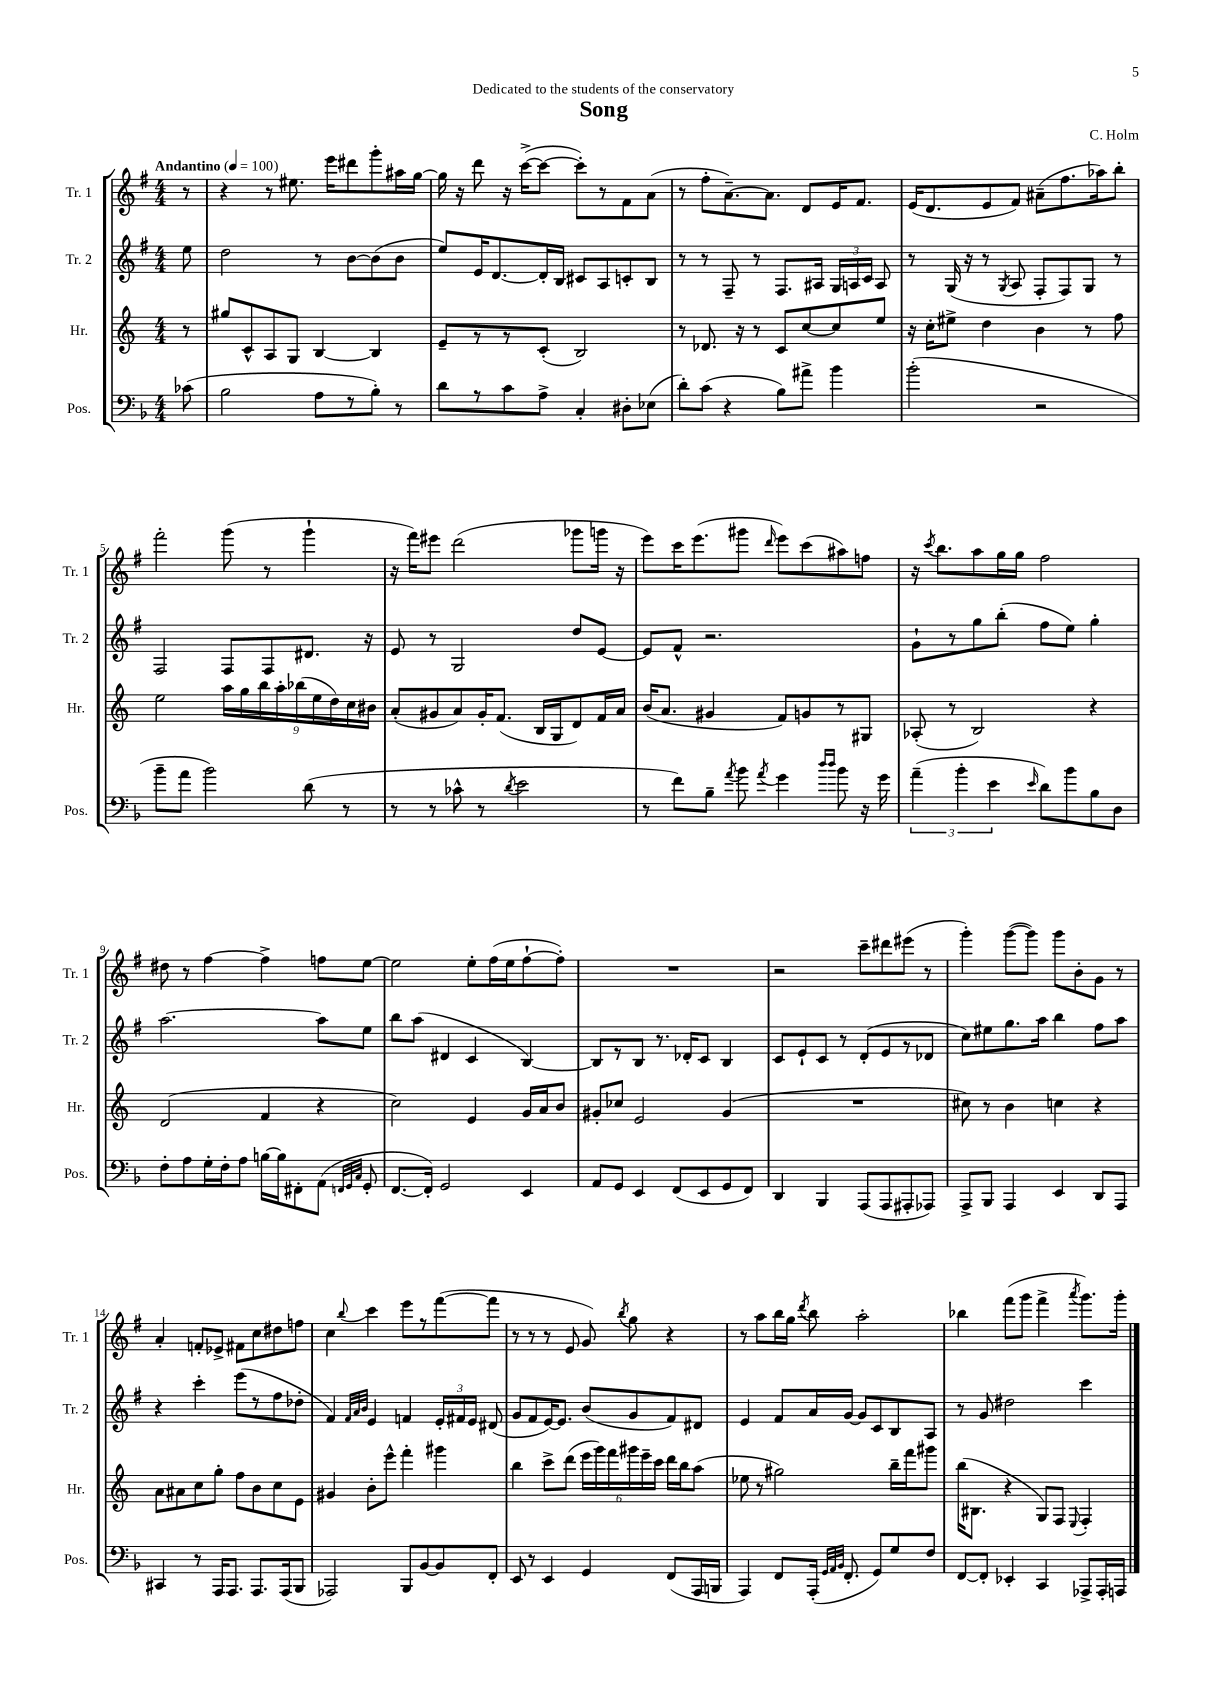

**kern	**kern	**kern	**kern
*part4	*part3	*part2	*part1
*staff4	*staff3	*staff2	*staff1
*I"Pos.	*I"Hr.	*I"Tr. 2	*I"Tr. 1
*I'Pos.	*I'Hr.	*I'Tr. 2	*I'Tr. 1
*clefF4	*clefG2	*clefG2	*clefG2
*k[b-]	*k[]	*k[f#]	*k[f#]
*M4/4	*M4/4	*M4/4	*M4/4
*MM100	*MM100	*MM100	*MM100
=	=	=	=
!	!	!	!LO:TX:a:B:t=Andantino
(8c-X\	8r	8ee\	8r
=1	=1	=1	=1
2B-\	8gg#X/L	2dd\	4r
.	8c^^/	.	.
.	8A/	.	8r
.	8G/J	.	8.ee#X\
8A\L	[4B/	8r	.
.	.	.	16eee\KL
8r	.	[8b\L	8ddd#X\
8B-'\J)	4B/]	(8b\]	8ggg'\
8r	.	8b\J	16aa#X\L
.	.	.	[16gg\JJ
=2	=2	=2	=2
8d\L	8e~/L	8ee/L)	16gg\]
.	.	.	16r
8r	8r	16e/K	8ddd\
.	.	[8.d/	.
8c\	8r	.	16r
.	.	.	([16ccc^\KL
8A^\J	(8c'/J	16d'/L]	8ccc\J_
.	.	16B/JJ	.
4C'/	2B/)	8c#X/L	8ccc'\L])
.	.	8A/	8r
8D#X'\L	.	8cn'/	8f#\
(8E-X\J	.	8B/J	(8a\J
=3	=3	=3	=3
8d'\L)	8r	8r	8r
(8c\J	8.d-X/	8r	8ff#'\L
4r	.	8F#~/	[8.a~\)
.	16r	.	.
.	8r	8r	.
.	.	.	8.a\J]
8B-\L)	8c/L	8.F#/L	.
8a#X^\J	[8cc/	.	8d/L
.	.	16A#X/Jk	.
4b-\	8cc/]	24G/LL	16e/K
.	.	24An/	.
.	.	.	8.f#/J
.	.	24c/JJ	.
.	8ee/J	8A/	.
=4	=4	=4	=4
(2b-'\	16r	8r	(16e/KL
.	16cc'\KL	.	8.d/
.	8ee#X^\J	(16G/	.
.	.	16r	.
.	4dd\	8r	8e/
.	.	8qG/	.
.	.	8A/	8f#/J)
2r	4b\	8F#'/L	(8a#X~\L
.	.	8F#/)	8.ff#\
.	8r	8G/J	.
.	.	.	16aa-X\k)
.	8ff\	8r	8bb'\J
!!LO:LB:g=z
=5	=5	=5	=5
8b-~\L	2ee\	2F#/	2fff#'\
8a\J	.	.	.
2b-\)	.	.	.
.	18aa\LL	8F#/L	(8ggg\
.	18gg\	.	.
.	18bb\	.	.
.	.	8F#/	8r
.	18aa'\	.	.
.	(18bb-X\	.	.
(8d\	.	8.d#X/J	4ggg`\
.	18ee\	.	.
.	18dd\)	.	.
8r	.	.	.
.	18cc\	.	.
.	.	16r	.
.	18b#X\JJ	.	.
=6	=6	=6	=6
8r	(8a'/L	8e/	16r
.	.	.	16fff#\KL)
8r	8g#X/	8r	8eee#X\J
8c-X^^\	8a/)	2G/	(2ddd\
8r	16g#'/K	.	.
.	(8.f/J	.	.
8qd/	.	.	.
2e\	.	.	.
.	16B/LL	.	.
.	16G/J	.	.
.	8d/)	8dd/L	8ggg-X\L
.	16f/L	[8e/J	16gggn\Jk
.	16a/JJ	.	16r
=7	=7	=7	=7
8r	(16b/KL	8e/L]	8eee\L)
.	8.a/J	.	.
8f\L)	.	8f#^^/J	16ccc\K
.	.	.	(8.eee\
8B-~\J	4g#X/	2.r	.
8qa/	.	.	.
8b-\	.	.	8ggg#X\J
8qa/	.	.	16qqddd/
4g\	8f/L)	.	8eee\L)
.	8gn/	.	(8ccc\
16qqdd/LL	.	.	.
16qqdd/JJ	.	.	.
8b-\	8r	.	8aa#X\)
16r	8G#X/J	.	8ffn\J
16g\	.	.	.
=8	=8	=8	=8
(6a~\	(8A-X'/	8g`\L	16r
.	.	.	8qccc/
.	.	.	8.bb\L
.	8r	8r	.
6b-'\	.	.	.
.	2B/)	8gg\	8aa\
6e\	.	.	.
.	.	(8bb'\J	16gg\L
.	.	.	16gg\JJ
16qqe/	.	.	.
8d\L)	.	8ff#\L	2ff#\
8b-\	.	8ee\J)	.
8B-\	4r	4gg'\	.
8D\J	.	.	.
!!LO:LB:g=z
=9	=9	=9	=9
8F'\L	(2d/	[2.aa\	8dd#X\
8A\	.	.	8r
16G'\L	.	.	[4ff#\
16F'\J	.	.	.
8A\J	.	.	.
[16Bn\LL	4f/	.	4ff#^\]
16B\J]	.	.	.
8FF#X'\	.	.	.
(8AA\J	4r	8aa\L]	8ffn\L
32qqFFn/LLL	.	.	.
32qqGG/	.	.	.
32qqC/JJJ	.	.	.
8GG'/	.	8ee\J	[8ee\J
=10	=10	=10	=10
[8.FF/L	2cc\)	8bb\L	2ee\]
.	.	(8aa\J	.
16FF'/Jk])	.	.	.
2GG/	.	4d#X/	.
.	4e/	4c/	8ee'\L
.	.	.	(16ff#\L
.	.	.	16ee\J
4EE/	16g/LL	[4B/)	[8ff#`\
.	16a/J	.	.
.	8b/J	.	8ff#'\J])
=11	=11	=11	=11
8AA/L	8g#X'/L	8B/L]	1r
8GG/J	8cc-X/J	8r	.
4EE/	2e/	8B/J	.
.	.	8.r	.
(8FF/L	.	.	.
.	.	16d-X'/KL	.
8EE/	.	8c/J	.
8GG/	(4g#/	4B/	.
8FF/J)	.	.	.
=12	=12	=12	=12
4DD/	1r	8c/L	2r
.	.	8e`/	.
4BBB-/	.	8c/J	.
.	.	8r	.
(8AAA/L	.	(8d'/L	8ccc~\L
8AAA/	.	8e/	8ddd#X\
8AAA#X'/	.	8r	(8eee#X\J
8AAA-X/J)	.	8d-X/J	8r
=13	=13	=13	=13
8AAA^/L	8cc#X\)	8cc\L)	4ggg'\)
8BBB-/J	8r	8ee#X\	.
4AAA/	4b\	8.gg\	([8ggg\L
.	.	.	8ggg\J])
.	.	16aa\Jk	.
4EE/	4ccn\	4bb\	8ggg\L
.	.	.	8b'\
8DD/L	4r	8ff#\L	8g\J
8AAA/J	.	8aa\J	8r
!!LO:LB:g=z
=14	=14	=14	=14
4CC#X/	8a\L	4r	4a'/
.	8a#X\	.	.
8r	8cc\	4ccc'\	8fn'/L
16AAA/KL	8gg'\J	.	8e-X^/J
8.AAA/J	.	.	.
.	8ff\L	(8eee\L	8f#X\L
8.AAA/L	8b\	8r	8cc\
.	8cc\	8ff#\	8dd#X\
(16AAA/k	.	.	.
8BBB-/J	8e\J	8dd-X'\J	8ffn\J
=15	=15	=15	=15
2AAA-X/)	4g#X/	4f#/)	4cc\
.	.	32qqf#/LLL	.
.	.	32qqa/	.
.	.	32qqb/JJJ	8qqbb/
.	8b'\L	4e/	4ccc\
.	8eee^^\J	.	.
8BBB-/L	4fff'\	4fn/	8eee\L
[8BB-/	.	.	8r
8BB-/]	4ggg#X\	24e'/LL	([8fff#\
.	.	24f#X/	.
.	.	24e/JJ	.
8FF'/J	.	(8d#X/	8fff#\J]
=16	=16	=16	=16
8EE/	4bb\	8g/L	8r
8r	.	8f#/	8r
4EE/	8ccc^\L	[16e/K)	8r
.	.	8.e/J]	.
.	(8ddd\J	.	8e/
4GG/	24eee\LL	(8b/L	8g/)
.	24ggg\)	.	.
.	24fff\	.	.
.	.	.	8qbb/
.	24ggg#X\	8g/	8gg\
.	24eee~\	.	.
.	24ccc\JJ	.	.
(8FF/L	16ddd\LL	8f#/)	4r
.	16bb\J	.	.
16AAA/L	(8aa\J	8d#X/J	.
16BBBn/JJ	.	.	.
=17	=17	=17	=17
4AAA/)	8ee-X\	4e/	8r
.	8r	.	8aa\L
8FF/L	2gg#X\)	8f#/L	16bb\L
.	.	.	16gg\JJ
.	.	.	8qddd/
(16AAA'/Jk	.	16a/L	8bb\
32qqGG/LLL	.	.	.
32qqAA/	.	.	.
32qqBB-/JJJ	.	.	.
8.FF'/	.	[16g/JJ	.
.	.	8g/L]	2aa'\
8GG/L)	.	8c/	.
8G/	16bb~\LL	8B/	.
.	16fff\J	.	.
8F/J	8ggg#X\J	8A/J	.
=18	=18	=18	=18
[8FF/L	(16bb\KL	8r	4bb-X\
.	8.B#X\J	.	.
8FF'/J]	.	8g/	.
4EE-X'/	4r	2dd#X\	(8fff#\L
.	.	.	8ggg\J
4CC/	8G/L)	.	4fff#^\
.	8F/J	.	.
.	8qqE/	.	8qaaa/
8AAA-X^/L	4F'/	4ccc\	8.ggg\L)
16AAA-'/L	.	.	.
16AAAn/JJ	.	.	16ggg'\Jk
==	==	==	==
*-	*-	*-	*-
